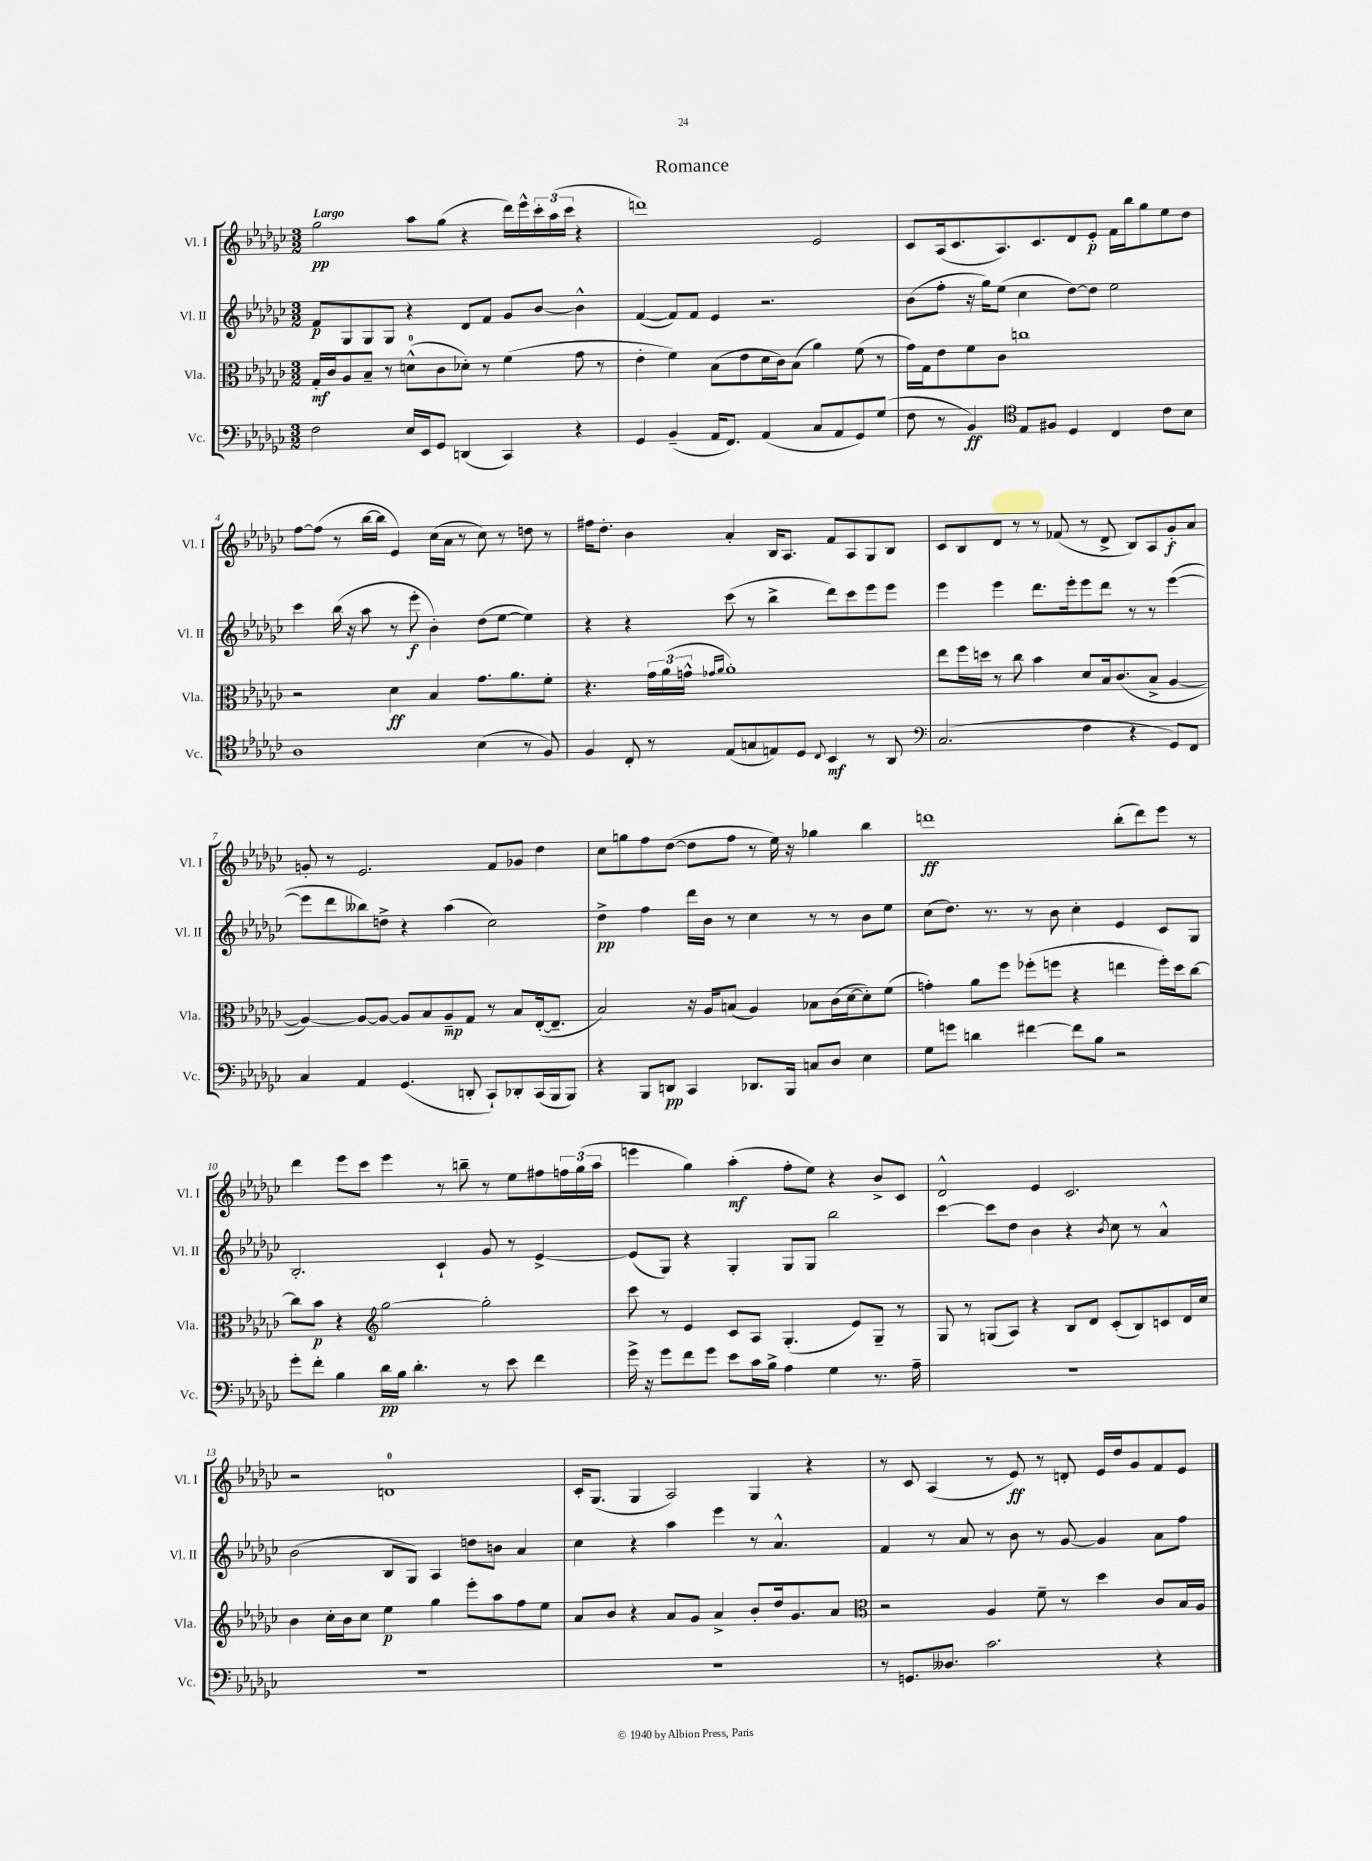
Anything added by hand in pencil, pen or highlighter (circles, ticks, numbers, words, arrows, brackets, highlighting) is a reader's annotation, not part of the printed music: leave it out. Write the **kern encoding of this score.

**kern	**dynam	**kern	**dynam	**kern	**dynam	**kern	**dynam
*part4	*part4	*part3	*part3	*part2	*part2	*part1	*part1
*staff4	*staff4	*staff3	*staff3	*staff2	*staff2	*staff1	*staff1
*I"Vc.	*	*I"Vla.	*	*I"Vl. II	*	*I"Vl. I	*
*I'Vc.	*	*I'Vla.	*	*I'Vl. II	*	*I'Vl. I	*
*clefF4	*	*clefC3	*	*clefG2	*	*clefG2	*
*k[b-e-a-d-g-c-]	*	*k[b-e-a-d-g-c-]	*	*k[b-e-a-d-g-c-]	*	*k[b-e-a-d-g-c-]	*
*M3/2	*	*M3/2	*	*M3/2	*	*M3/2	*
=1	=1	=1	=1	=1	=1	=1	=1
!	!	!	!	!	!	!LO:TX:a:B:t=Largo	!
2F\	.	16G-'/LL	mf	8f/L	p	2gg-\	pp
.	.	16c-/J	.	.	.	.	.
.	.	8A-/	.	8G-/	.	.	.
.	.	8B-~/J	.	8G-/	.	.	.
.	.	8r	.	8G-/J	.	.	.
16E-/LL	.	(8dn^^\L	.	4r	.	8aa-\L	.
16EE-/J	.	.	.	.	.	.	.
8GG-/J	.	8c-\	.	.	.	(8gg-\J	.
(4DDn/	.	8d-X'\J)	.	8d-/L	.	4r	.
.	.	8r	.	8f/J	.	.	.
4CC-/)	.	(4f\	.	8g-/L	.	16ddd-\LL)	.
.	.	.	.	.	.	16eee-^^\	.
.	.	.	.	[8b-/J	.	24ccc-'\	.
.	.	.	.	.	.	(24aa-\	.
.	.	.	.	.	.	24ccc-\JJ	.
4r	.	8g-\	.	4b-^^\]	.	4r	.
.	.	8r	.	.	.	.	.
=2	=2	=2	=2	=2	=2	=2	=2
4GG-/	.	4e-'\	.	([4f/	.	1dddn)	.
(4BB-~/	.	4f\)	.	8f/L])	.	.	.
.	.	.	.	8f/J	.	.	.
16AA-/KL	.	(8B-\L	.	4e-/	.	.	.
8.FF/J)	.	.	.	.	.	.	.
.	.	8e-\	.	.	.	.	.
(4AA-/	.	16d-\L	.	2.r	.	.	.
.	.	16c-\J)	.	.	.	.	.
.	.	(8B-\J	.	.	.	.	.
8C-/L	.	4a-\)	.	.	.	2e-/	.
8AA-/	.	.	.	.	.	.	.
8GG-/)	.	(8f\	.	.	.	.	.
(8G-/J	.	8r	.	.	.	.	.
=3	=3	=3	=3	=3	=3	=3	=3
8F\	.	16g-\LL)	.	(8b-\L	.	8c-/L	.
.	.	16G-\J	.	.	.	.	.
8r	.	8e-\	.	8ff'\J	.	(16A-/k	.
.	.	.	.	.	.	8.c-/	.
4BB-/)	ff	8f\	.	16r	.	.	.
.	.	.	.	16gg-\KL)	.	.	.
.	.	8c-\J	.	(8ee-\J	.	8.A-/)	.
*clefC4	*	*	*	*	*	*	*
8E-/L	.	1ccn	.	4cc-\	.	.	.
.	.	.	.	.	.	8.c-/	.
8F#X/J	.	.	.	.	.	.	.
4D-/	.	.	.	[8dd-\L)	.	8d-/	.
.	.	.	.	8dd-\J]	.	8e-'/J	p
4C-/	.	.	.	2ee-\	.	16f\LL	.
.	.	.	.	.	.	16bb-\J	.
.	.	.	.	.	.	8gg-\	.
8c-\L	.	.	.	.	.	8ee-\	.
8B-\J	.	.	.	.	.	8dd-\J	.
!!LO:LB:g=z
=4	=4	=4	=4	=4	=4	=4	=4
1A-	.	2r	.	4ccc-\	.	[8ff\L	.
.	.	.	.	.	.	(8ff\J]	.
.	.	.	.	(16bb-\	.	8r	.
.	.	.	.	16r	.	.	.
.	.	.	.	8aa-\	.	[16bb-\LL	.
.	.	.	.	.	.	16bb-\JJ]	.
.	.	4d-\	ff	8r	.	4e-/)	.
.	.	.	.	8eee-'\	f	.	.
.	.	4B-/	.	4b-'\)	.	(16cc-\LL	.
.	.	.	.	.	.	16a-\JJ	.
.	.	.	.	.	.	8r	.
(4B-\	.	8.g-\L	.	(8dd-\L	.	8cc-\)	.
.	.	.	.	[8ee-\J	.	8r	.
.	.	8.a-\	.	.	.	.	.
8r	.	.	.	4ee-\])	.	8ddn\	.
8F/)	.	8f'\J	.	.	.	8r	.
=5	=5	=5	=5	=5	=5	=5	=5
4F/	.	4.r	.	4r	.	16ff#X\KL	.
.	.	.	.	.	.	8.dd-'\J	.
8C-'/	.	.	.	4r	.	4b-\	.
8r	.	24g-\LL	.	.	.	.	.
.	.	(24a-\	.	.	.	.	.
.	.	24gn^^\JJ	.	.	.	.	.
.	.	16qqg-X/LL	.	.	.	.	.
.	.	16qqa-/JJ	.	.	.	.	.
(8E-/L	.	1a-')	.	(8ccc-\	.	4a-'/	.
8Gn/	.	.	.	8r	.	.	.
8En/)	.	.	.	4bb-^\	.	16B-/KL	.
.	.	.	.	.	.	8.A-/J	.
8D-/J	.	.	.	.	.	.	.
8qqC-/	.	.	.	.	.	.	.
4BB-/	mf	.	.	8ddd-\L)	.	8f/L	.
.	.	.	.	8ccc-\	.	8A-/	.
8r	.	.	.	8eee-\	.	8G-/	.
8AA-/	.	.	.	8eee-\J	.	8B-/J	.
=6	=6	=6	=6	=6	=6	=6	=6
*clefF4	*	*	*	*	*	*	*
(2.C-/	.	8ee-\L	.	4eee-\	.	8c-/L	.
.	.	16ff\L	.	.	.	8B-/	.
.	.	16ddn\JJ	.	.	.	.	.
.	.	8r	.	4eee-\	.	8d-/J	.
.	.	8cc-\	.	.	.	8r	.
.	.	4b-\	.	8.ddd-\L	.	8r	.
.	.	.	.	.	.	(8f-X/	.
.	.	.	.	16eee-'\k	.	.	.
4F\	.	8d-/L	.	8eee-\	.	8r	.
.	.	16B-/k	.	8ddd-\J	.	8d-^/	.
.	.	(8.c-/	.	.	.	.	.
4r	.	.	.	8r	.	8B-/L)	.
.	.	8B-^/J	.	8r	.	8A-/	.
8GG-/L)	.	[4A-/	.	([4eee-\	.	8g-'/	f
8FF/J	.	.	.	.	.	8a-/J	.
!!LO:LB:g=z
=7	=7	=7	=7	=7	=7	=7	=7
4C-/	.	4A-/_)	.	8eee-\L]	.	8gn'/	.
.	.	.	.	8ddd-\	.	8r	.
4AA-/	.	8A-/L_	.	8bb--X\)	.	2.e-/	.
.	.	8A-/J_	.	8ddn^\J	.	.	.
(4.GG-/	.	8A-/L]	.	4r	.	.	.
.	.	8B-/	.	.	.	.	.
.	.	8A-~/	mp	(4aa-\	.	.	.
8DDn'/	.	8G-/J	.	.	.	.	.
8CC-`/L)	.	8r	.	2cc-\)	.	8f/L	.
8DD-X'/	.	8B-/L	.	.	.	8g-X/J	.
(16CC-/L	.	([16E-'/k	.	.	.	4dd-\	.
16BBB-/J	.	8.E-~/J]	.	.	.	.	.
8BBB-/J)	.	.	.	.	.	.	.
=8	=8	=8	=8	=8	=8	=8	=8
4r	.	2B-/)	.	4dd-^\	pp	8cc-\L	.
.	.	.	.	.	.	8ggn\	.
8BBB-/L	.	.	.	4ff\	.	8ff\	.
8DDn/J	pp	.	.	.	.	([8dd-\J	.
4CC-/	.	16r	.	16ddd-\LL	.	8dd-\L]	.
.	.	16A-/KL	.	16b-\JJ	.	.	.
.	.	(8Bn/J	.	8r	.	8ff\J	.
8.DD-X/L	.	4A-/)	.	4cc-\	.	8r	.
.	.	.	.	.	.	16ee-\)	.
16BBB-/Jk	.	.	.	.	.	16r	.
8Cn/L	.	8B-X\L	.	8r	.	4gg-X\	.
8D-/J	.	(16c-\L	.	8r	.	.	.
.	.	[16d-\J	.	.	.	.	.
4E-\	.	8d-'\])	.	8b-\L	.	4bb-\	.
.	.	(8f\J	.	8ee-\J	.	.	.
=9	=9	=9	=9	=9	=9	=9	=9
8G-\L	.	4gn'\)	.	(8cc-\L	.	1dddn	ff
8gn\J	.	.	.	8.dd-\J)	.	.	.
4dn\	.	8a-\L	.	.	.	.	.
.	.	.	.	8.r	.	.	.
.	.	8ff\J	.	.	.	.	.
[4f#X\	.	(8ff-X'\L	.	8r	.	.	.
.	.	8ffn\J	.	8b-\	.	.	.
8f#\L]	.	4r	.	4cc-'\	.	.	.
8B-\J	.	.	.	.	.	.	.
2r	.	4een\	.	4e-/	.	(8bb-'\L	.
.	.	.	.	.	.	8ddd\)	.
.	.	16ff'\LL)	.	8c-/L	.	8eee-\J	.
.	.	16dd-\J	.	.	.	.	.
.	.	[8cc-\J	.	8G-/J	.	8r	.
!!LO:LB:g=z
=10	=10	=10	=10	=10	=10	=10	=10
8g-'\L	.	8cc-\L]	.	2.B-'/	.	4ddd-\	.
8f'\J	.	8b-\J	p	.	.	.	.
4B-\	.	4r	.	.	.	8eee-\L	.
.	.	.	.	.	.	8ccc-\J	.
*	*	*clefG2	*	*	*	*	*
16d-\LL	pp	[2gg-\	.	.	.	4eee-\	.
16B-\JJ	.	.	.	.	.	.	.
4.d-'\	.	.	.	.	.	.	.
.	.	.	.	4c-`/	.	8r	.
.	.	.	.	.	.	8bbn~\	.
8r	.	2gg-'\]	.	8g-/	.	8r	.
8e-\	.	.	.	8r	.	8ee-\L	.
4f\	.	.	.	[4e-^/	.	8ff#X\	.
.	.	.	.	.	.	24ffn\L	.
.	.	.	.	.	.	(24gg-\	.
.	.	.	.	.	.	24aa-\JJ	.
=11	=11	=11	=11	=11	=11	=11	=11
16g-^\	.	8ccc-\	.	(8e-/L]	.	4eeen\	.
16r	.	.	.	.	.	.	.
8g-\L	.	8r	.	8G-/J)	.	.	.
8f\	.	4e-/	.	4r	.	4gg-\)	.
8g-\J	.	.	.	.	.	.	.
8e-\L	.	8c-/L	.	4G-'/	.	(4aa-'\	mf
16c-\L	.	8A-/J	.	.	.	.	.
16B-^\JJ	.	.	.	.	.	.	.
4A-\	.	(4.G-'/	.	8G-/L	.	8ff'\L	.
.	.	.	.	8G-/J	.	8ee-\J)	.
4G-\	.	.	.	2bb-\	.	4r	.
.	.	8e-/L)	.	.	.	.	.
8.r	.	8G-~/J	.	.	.	8b-^/L	.
.	.	8r	.	.	.	8c-/J	.
16A-~\	.	.	.	.	.	.	.
=12	=12	=12	=12	=12	=12	=12	=12
1.r	.	8G-/	.	[4ccc-\	.	2d-^^/	.
.	.	8r	.	.	.	.	.
.	.	(8Gn/L	.	8ccc-\L]	.	.	.
.	.	8A-/J)	.	8dd-\J	.	.	.
.	.	4r	.	4b-\	.	4e-/	.
.	.	8B-/L	.	4r	.	2.c-/	.
.	.	8d-/J	.	.	.	.	.
.	.	.	.	8qb-/	.	.	.
.	.	(8c-'/L	.	8cc-\	.	.	.
.	.	8B-/)	.	8r	.	.	.
.	.	8cn/	.	4a-^^/	.	.	.
.	.	16d-/L	.	.	.	.	.
.	.	16cc-/JJ	.	.	.	.	.
!!LO:LB:g=z
=13	=13	=13	=13	=13	=13	=13	=13
1.r	.	4b-\	.	(2b-\	.	2r	.
.	.	16cc-'\LL	.	.	.	.	.
.	.	16b-\J	.	.	.	.	.
.	.	8cc-\J	.	.	.	.	.
.	.	4ee-\	p	8B-/L	.	1dn	.
.	.	.	.	8G-/J)	.	.	.
.	.	4gg-\	.	4A-/	.	.	.
.	.	8eee-'\L	.	8ddn\L	.	.	.
.	.	8aa-\	.	8bn\J	.	.	.
.	.	8ff\	.	4a-/	.	.	.
.	.	8ee-\J	.	.	.	.	.
=14	=14	=14	=14	=14	=14	=14	=14
1.r	.	8a-/L	.	4cc-\	.	16c-'/KL	.
.	.	.	.	.	.	(8.G-/J	.
.	.	8b-/J	.	.	.	.	.
.	.	4r	.	4r	.	4G-/	.
.	.	8a-/L	.	4aa-\	.	2A-/)	.
.	.	8g-/J	.	.	.	.	.
.	.	4a-^/	.	4eee-\	.	.	.
.	.	8b-'/L	.	8r	.	4G-/	.
.	.	16dd-/k	.	4.a-^^/	.	.	.
.	.	8.g-/	.	.	.	.	.
.	.	.	.	.	.	4r	.
.	.	8a-/J	.	.	.	.	.
=15	=15	=15	=15	=15	=15	=15	=15
*	*	*clefC3	*	*	*	*	*
8r	.	2r	.	4f/	.	8r	.
8.GGn/L	.	.	.	.	.	8c-/	.
.	.	.	.	8r	.	(4A-/	.
8.D--X/J	.	.	.	.	.	.	.
.	.	.	.	8a-/	.	.	.
2.c-\	.	4A-/	.	8r	.	8r	.
.	.	.	.	8b-\	.	8e-/)	ff
.	.	8f~\	.	8r	.	8r	.
.	.	8r	.	[8g-/	.	8dn'/	.
.	.	4dd-\	.	4g-/]	.	16e-/LL	.
.	.	.	.	.	.	16dd-/J	.
.	.	.	.	.	.	8g-/	.
4r	.	8c-/L	.	8a-\L	.	8f/	.
.	.	16B-/L	.	8ff\J	.	8e-/J	.
.	.	16A-/JJ	.	.	.	.	.
==	==	==	==	==	==	==	==
*-	*-	*-	*-	*-	*-	*-	*-
